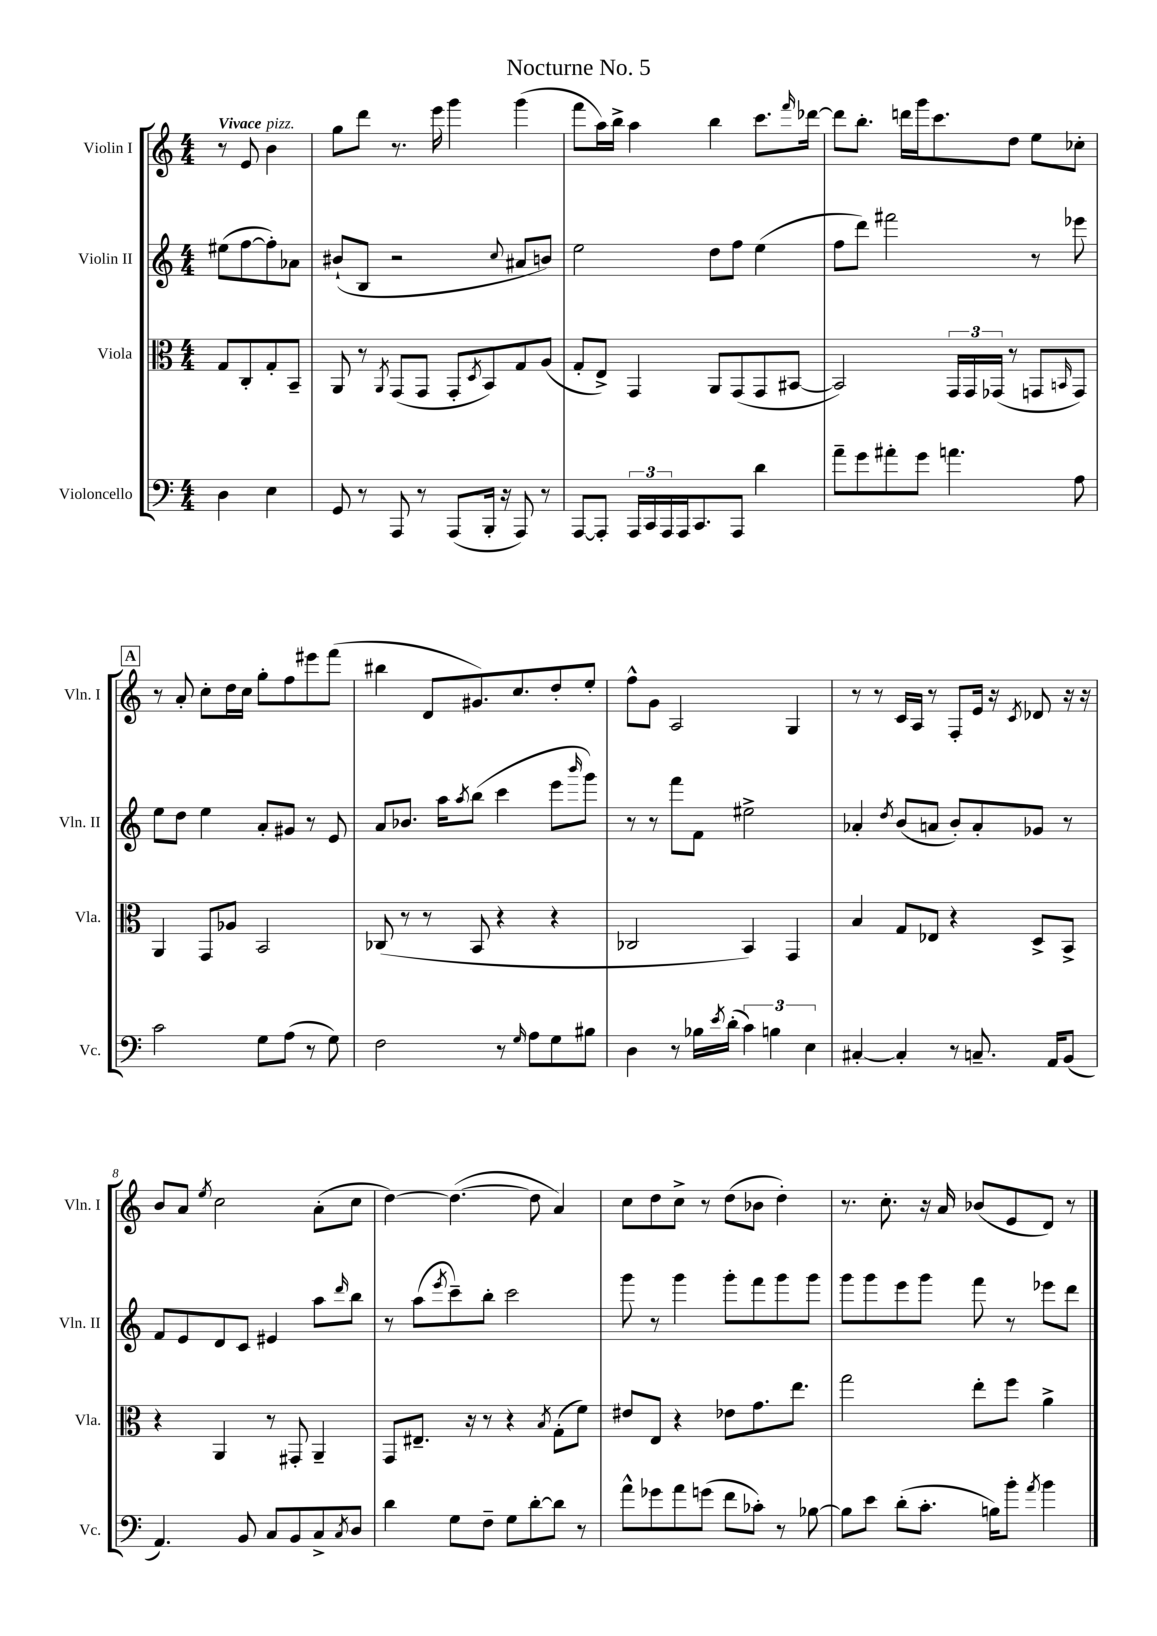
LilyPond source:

\header { title = "Nocturne No. 5" }
<<
\new StaffGroup <<
\new Staff = "s0" \with { instrumentName = "Violin I" shortInstrumentName = "Vln. I" } {
    \clef treble \key c \major \numericTimeSignature \time 4/4 \partial 2 \tempo "Vivace"
    r8 e'8 b'4^\markup { \italic "pizz." } |
    g''8 d'''8 r8. e'''16 g'''4 g'''4( |
    f'''8 a''16) b''16-> a''4 b''4 c'''8. \grace { f'''16 } des'''16~ |
    des'''8 b''8.-. d'''16 g'''16 c'''8. d''8 e''8 ces''8-. |
    \mark \markup { \box "A" } r8 a'8-. c''8-. d''16 c''16 g''8-. f''8 eis'''8 f'''8( |
    bis''4 d'8 gis'8.) c''8. d''8-. e''8-. |
    f''8-^ g'8 a2 g4 |
    r8 r8 c'16 a16 r8 f8-. e'16 r16 \acciaccatura { c'8 } des'8 r16 r16 |
    b'8 a'8 \acciaccatura { e''8 } c''2 a'8-.( c''8 |
    d''4~) d''4.~( d''8 a'4) |
    c''8 d''8 c''8-> r8 d''8( bes'8 d''4-.) |
    r8. c''8.-. r16 a'16 bes'8( e'8 d'8) r8 \bar "|." |
}
\new Staff = "s1" \with { instrumentName = "Violin II" shortInstrumentName = "Vln. II" } {
    \clef treble \key c \major \numericTimeSignature \time 4/4 \partial 2
    eis''8( f''8~ f''8-.) aes'8 |
    bis'8-!( b8 r2 \appoggiatura { c''8 } ais'8 b'8) |
    e''2 d''8 f''8 e''4( |
    f''8 d'''8) fis'''2 r8 ees'''8 |
    \mark \markup { \box "A" } e''8 d''8 e''4 a'8-. gis'8 r8 e'8 |
    a'8 bes'8. a''16 \acciaccatura { a''8 } b''8( c'''4 e'''8 \grace { b'''16 } g'''8) |
    r8 r8 f'''8 f'8 eis''2-> |
    aes'4-. \acciaccatura { d''8 } b'8( a'8 b'8-.) a'8-. ges'8 r8 |
    f'8 e'8 d'8 c'8 eis'4 a''8 \grace { d'''16 } b''8 |
    r8 a''8( \acciaccatura { e'''8 } c'''8--) b''8-. c'''2 |
    g'''8 r8 g'''4 g'''8-. f'''8 g'''8 g'''8 |
    g'''8 g'''8 e'''8 g'''8 f'''8 r8 ees'''8 d'''8 \bar "|." |
}
\new Staff = "s2" \with { instrumentName = "Viola" shortInstrumentName = "Vla." } {
    \clef alto \key c \major \numericTimeSignature \time 4/4 \partial 2
    g8 c8-. g8-. b,8-- |
    a,8 r8 \acciaccatura { a,8 } g,8( g,8 g,8-. \acciaccatura { d8 } b,8) g8 a8( |
    g8-. e8->) g,4 a,8 g,8( g,8 bis,8~ |
    bis,2) \tuplet 3/2 { g,16 g,16 ges,16( } r8 g,8 \grace { b,16 } g,8) |
    \mark \markup { \box "A" } a,4 g,8 aes8 b,2 |
    ces8( r8 r8 b,8 r4 r4 |
    ces2 b,4) g,4 |
    b4 g8 ees8 r4 d8-> b,8-> |
    r4 a,4 r8 gis,8-. a,4-- |
    g,8 eis8.-- r16 r8 r4 \acciaccatura { b8 } g8-.( f'8) |
    eis'8 e8 r4 ees'8 g'8. e''8. |
    g''2 e''8-. f''8 a'4-> \bar "|." |
}
\new Staff = "s3" \with { instrumentName = "Violoncello" shortInstrumentName = "Vc." } {
    \clef bass \key c \major \numericTimeSignature \time 4/4 \partial 2
    d4 e4 |
    g,8 r8 a,,8 r8 a,,8( b,,16-. r16 a,,8) r8 |
    a,,8~ a,,8-. \tuplet 3/2 { a,,16 c,16 a,,16 } a,,16 c,8. a,,8 d'4 |
    a'8-- g'8 ais'8-. g'8 a'4. a8 |
    \mark \markup { \box "A" } c'2 g8 a8( r8 g8) |
    f2 r8 \grace { g16 } a8 g8 bis8 |
    d4 r8 bes16 \acciaccatura { e'8 } d'16-.( \tuplet 3/2 { c'4) b4 e4 } |
    cis4~-. cis4-. r8 c8.-- a,16 b,8( |
    a,4.) b,8 c8 b,8 c8-> \acciaccatura { c8 } d8 |
    d'4 g8 f8-- g8 d'8~-. d'8 r8 |
    a'8-^ ges'8 a'8 g'8( f'8 ces'8-.) r8 bes8~ |
    bes8 e'8 d'8-.( c'8.-. b16) b'8-. \acciaccatura { a'8 } b'4 \bar "|." |
}
>>
>>
